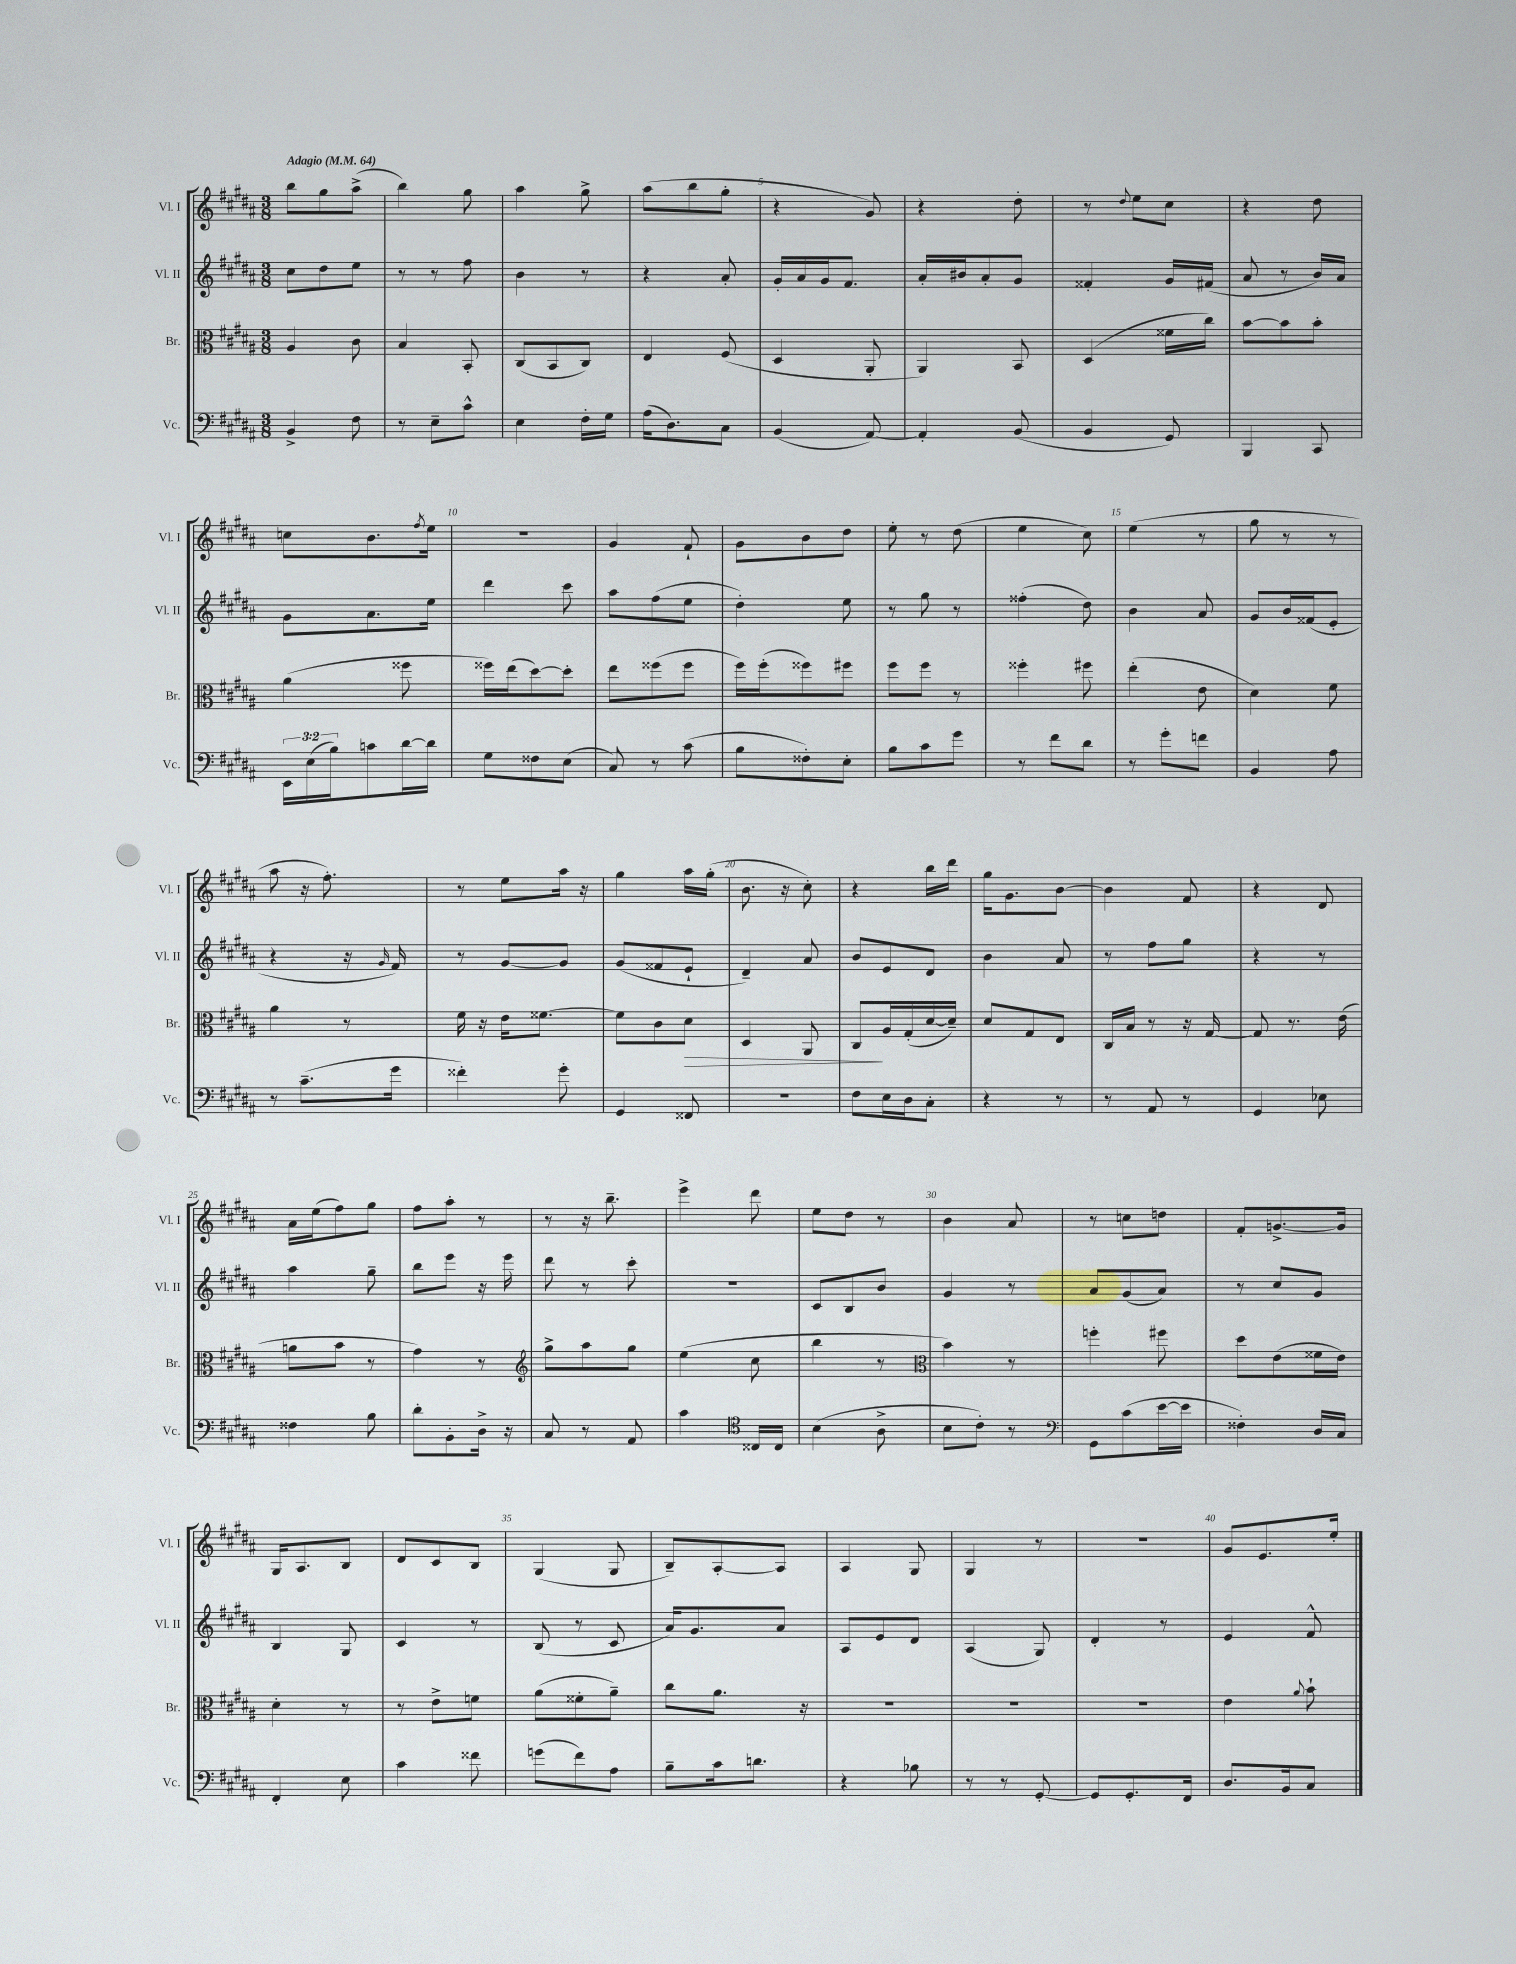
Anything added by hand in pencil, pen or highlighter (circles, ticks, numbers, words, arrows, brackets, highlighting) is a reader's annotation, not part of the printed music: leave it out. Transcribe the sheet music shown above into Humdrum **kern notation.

**kern	**kern	**kern	**kern
*staff4	*staff3	*staff2	*staff1
*clefF4	*clefC3	*clefG2	*clefG2
*k[f#c#g#d#a#]	*k[f#c#g#d#a#]	*k[f#c#g#d#a#]	*k[f#c#g#d#a#]
*M3/8	*M3/8	*M3/8	*M3/8
*MM64	*MM64	*MM64	*MM64
4BB^	4A#	8cc#	8bb
.	.	8dd#	8gg#
8F#	8c#	8ee	(8aa#^
=	=	=	=
8r	4B	8r	4bb)
8E~	.	8r	.
8c#^^	8BB'	8ff#	8gg#
=	=	=	=
4E	(8C#	4b	4aa#
.	8BB	.	.
16F#'	8C#)	8r	8gg#^
16G#	.	.	.
=	=	=	=
(16A#	4E	4r	(8aa#
8.D#)	.	.	.
.	.	.	8bb
8C#	(8F#	8a#'	8gg#'
=	=	=	=
(4BB	4D#	16g#'	4r
.	.	16a#	.
.	.	16g#	.
.	.	8.f#	.
[8AA#)	8AA#'	.	8g#)
=	=	=	=
4AA#']	4AA#)	16a#'	4r
.	.	16b#	.
.	.	8a#'	.
(8BB	8BB	8g#	8dd#'
=	=	=	=
4BB	(4D#	4f##'	8r
.	.	.	8qqdd#
.	.	.	8ee
8GG#)	16f##	16g#	8cc#
.	16cc#)	(16f#	.
=	=	=	=
4BBB	[8b	8a#	4r
.	8b]	8r	.
8CC#	8b'	16b)	8dd#
.	.	16a#	.
=	=	=	=
24EE	(4a#	8g#	8cc
(24E	.	.	.
24B)	.	.	.
8c	.	8.a#	8.b
[16d#	8ff##	.	.
.	.	.	8qff#
16d#]	.	16ee	16ee
=	=	=	=
8G#	16ff##)	4ddd#	4.r
.	(16ee	.	.
8F##	[8dd#)	.	.
(8E	8dd#']	8ccc#	.
=	=	=	=
8C#)	8ee	8aa#	4g#
8r	(8ff##	(8ff#	.
(8c#	8ff##	8ee	8f#`
=	=	=	=
8B	16ff#)	4dd#')	8g#
.	(16ff#'	.	.
8F##')	8ff##)	.	8b
8E'	8ff#	8ee	8dd#
=	=	=	=
8B	8ff#	8r	8ee'
8c#	8ff#	8gg#	8r
8g#	8r	8r	(8dd#
=	=	=	=
8r	4ff##'	(4ff##'	4ee
8f#	.	.	.
8d#	8ff#	8dd#)	8cc#)
=	=	=	=
8r	(4ee'	4b	(4ee
8g#'	.	.	.
8f	8e	8a#	8r
=	=	=	=
4BB	4d#)	8g#	8gg#
.	.	16b	8r
.	.	(16f##	.
8A#	8f#	8e'	8r
=	=	=	=
8r	4a#	4r	8aa#
(8.c#~	.	.	16r
.	.	.	8.ff#')
.	8r	16r	.
.	.	16qqg#	.
16g#	.	16f#)	.
=	=	=	=
4f##')	16f#	8r	8r
.	16r	.	.
.	16e	[8g#	8ee
.	[8.f##	.	.
8g#'	.	8g#]	16aa#
.	.	.	16r
=	=	=	=
4GG#	8f##]	(8g#	4gg#
.	8c#	8f##	.
8FF##	8d#	8e`	16aa#
.	.	.	(16gg#'
=	=	=	=
4.r	4D#	4d#~)	8.b
.	.	.	16r
.	8AA#	8a#	8cc#')
=	=	=	=
8F#	8C#	8b	4r
16E	16A#	8e	.
16D#	(16G#'	.	.
8C#'	[16d#	8d#	16bb
.	16d#~])	.	16ddd#
=	=	=	=
4r	8d#	4b	16gg#
.	.	.	8.g#
.	8G#	.	.
8r	8E	8a#	[8b
=	=	=	=
8r	16C#	8r	4b]
.	16B	.	.
8AA#	8r	8ff#	.
8r	16r	8gg#	8f#
.	[16G#	.	.
=	=	=	=
4GG#	8G#]	4r	4r
.	8.r	.	.
8E-	.	8r	8d#
.	(16e	.	.
=	=	=	=
4F##	8a	4aa#	16a#
.	.	.	(16ee
.	8b	.	8ff#)
8B	8r	8gg#~	8gg#
=	=	=	=
8d#'	4g#)	8bb	8ff#
8BB'	.	8eee	8aa#'
16D#^	8r	16r	8r
16r	.	16eee	.
=	=	=	=
*	*clefG2	*	*
8C#	8gg#^	8ddd#	8r
8r	8aa#	8r	16r
.	.	.	8.bb~
8AA#	8gg#	8ccc#'	.
=	=	=	=
4c#	(4ee	4.r	4eee^
*clefC4	*	*	*
16C##	8cc#	.	8ddd#
16C##	.	.	.
=	=	=	=
(4B	4bb	8c#	8ee
.	.	8B	8dd#
8A#^	8r	8b	8r
=	=	=	=
*	*clefC3	*	*
8B	4b)	4g#	4b
8c#')	.	.	.
8r	8r	8r	8a#
=	=	=	=
*clefF4	*	*	*
8GG#	4ff'	8a#	8r
(8c#	.	(8g#	8cc
[16e	8ff#	8a#)	8dd
16e]	.	.	.
=	=	=	=
4F##')	8dd#	8r	8f#'
.	(8e	8cc#	[8.g^
16D#	16f##	8g#	.
16C#	16e)	.	16g]
=	=	=	=
4FF#'	4d#'	4B	16G#
.	.	.	8.A#
8E	8r	8G#	8B
=	=	=	=
4c#	8r	4c#	8d#
.	8e^	.	8c#
8f##	8f	8r	8B
=	=	=	=
(8g	(8a#	(8B	(4G#
8f#)	8f##'	8r	.
8A#	8a#~)	8c#	8G#
=	=	=	=
8B~	8cc#	16a#)	8B~)
.	.	8.g#	.
16c#	8.a#	.	[8A#'
8.d	.	.	.
.	.	8a#	8A#]
.	16r	.	.
=	=	=	=
4r	4.r	8A#	4A#
.	.	8e	.
8B-	.	8d#	8G#
=	=	=	=
8r	4.r	(4A#	4G#
8r	.	.	.
[8GG#'	.	8G#)	8r
=	=	=	=
8GG#]	4.r	4d#'	4.r
8.GG#'	.	.	.
.	.	8r	.
16FF#	.	.	.
=	=	=	=
8.D#	4e	4e	8g#
.	.	.	8.e
16BB	.	.	.
.	8qqa#	.	.
8C#	8b`	8f#^^	.
.	.	.	16ee'
==	==	==	==
*-	*-	*-	*-
